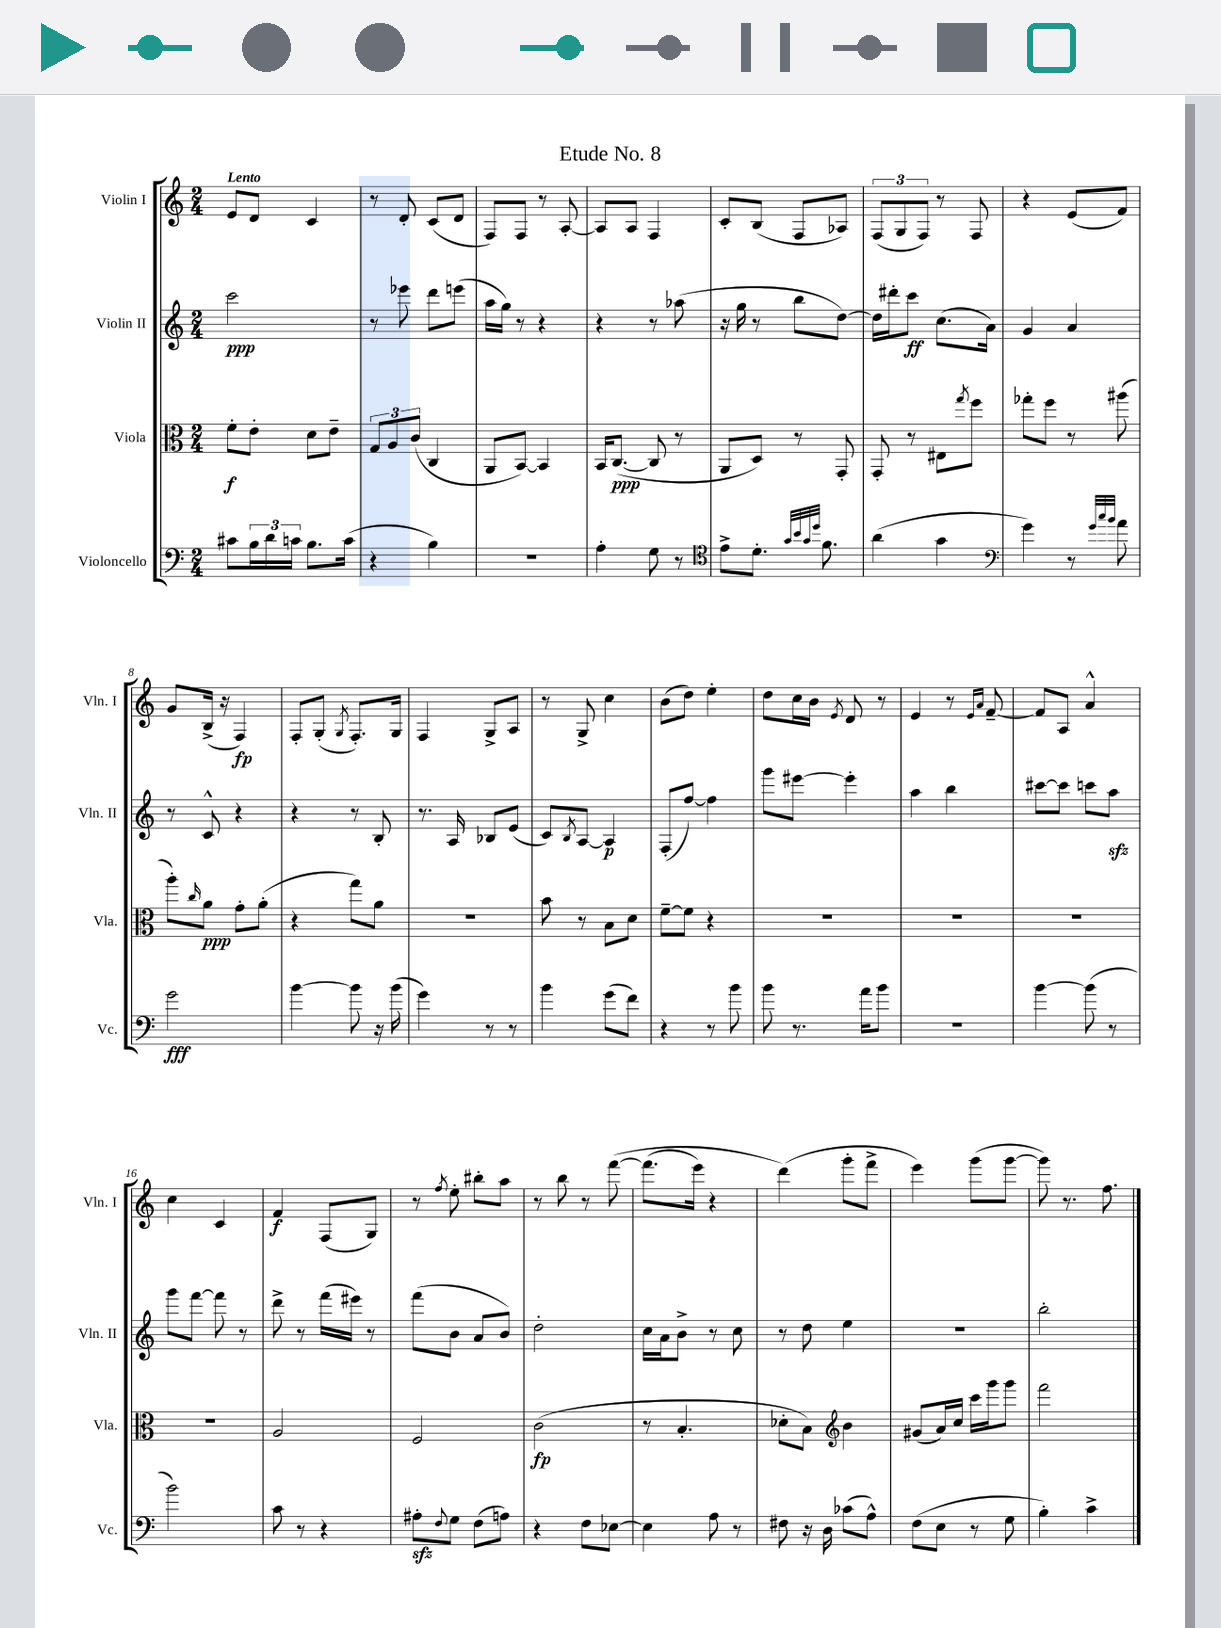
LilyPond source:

\header { title = "Etude No. 8" }
<<
\new StaffGroup <<
\new Staff = "s0" \with { instrumentName = "Violin I" shortInstrumentName = "Vln. I" } {
    \clef treble \key c \major \numericTimeSignature \time 2/4 \tempo "Lento"
    e'8 d'8 c'4 |
    r8 d'8-. c'8( d'8 |
    f8) f8 r8 a8~-. |
    a8 a8 f4 |
    c'8-. b8( f8 aes8) |
    \tuplet 3/2 { f8( g8 f8) } r8 f8 |
    r4 e'8( f'8) |
    g'8 b16->( r16 f4\fp) |
    f8-. g8-.( \acciaccatura { g8 } f8.-.) g16 |
    f4 g8-> a8 |
    r8 g8-> c''4 |
    b'8( d''8) e''4-. |
    d''8 c''16 b'16 \acciaccatura { e'8 } d'8 r8 |
    e'4 r8 \grace { e'16 a'16 } f'8~-- |
    f'8 a8 a'4-^ |
    c''4 c'4 |
    f'4\f f8( g8) |
    r8 \acciaccatura { f''8 } e''8-. bis''8-. a''8 |
    r8 b''8 r8 f'''8~\( |
    f'''8.( e'''16) r4 |
    d'''4(\) g'''8-. f'''8-> |
    e'''4) g'''8( g'''8~ |
    g'''8) r8. f''8. \bar "|." |
}
\new Staff = "s1" \with { instrumentName = "Violin II" shortInstrumentName = "Vln. II" } {
    \clef treble \key c \major \numericTimeSignature \time 2/4
    c'''2\ppp |
    r8 ees'''8 d'''8 e'''8( |
    a''16 g''16) r8 r4 |
    r4 r8 aes''8( |
    r16 g''16 r8 b''8 d''8~) |
    d''16 dis'''16-. c'''8\ff c''8.( a'16) |
    g'4 a'4 |
    r8 c'8-^ r4 |
    r4 r8 b8-. |
    r8. a16 bes8 e'8( |
    c'8) \acciaccatura { b8 } a8~ a4\p |
    f8-.( f''8~) f''4 |
    g'''8 eis'''8~ eis'''4-. |
    a''4 b''4 |
    cis'''8~ cis'''8 c'''8 a''8\sfz |
    g'''8 f'''8~ f'''8 r8 |
    d'''8-> r8 f'''16( eis'''16) r8 |
    f'''8( b'8 a'8 b'8) |
    d''2-. |
    c''16 a'16 b'8-> r8 c''8 |
    r8 d''8 e''4 |
    r2 |
    b''2-. \bar "|." |
}
\new Staff = "s2" \with { instrumentName = "Viola" shortInstrumentName = "Vla." } {
    \clef alto \key c \major \numericTimeSignature \time 2/4
    f'8-.\f e'8-. d'8 e'8-- |
    \tuplet 3/2 { g8 a8 c'8( } c4 |
    a,8 b,8~) b,4 |
    b,16 c8.~\ppp( c8 r8 |
    a,8 d8) r8 g,8-. |
    g,8-. r8 eis8 \acciaccatura { g''8 } f''8 |
    ges''8-. f''8 r8 ais''8( |
    a''8-.) \grace { c''16 } a'8\ppp g'8-. a'8-.( |
    r4 g''8) a'8 |
    R2 |
    b'8 r8 b8 d'8 |
    f'8~-- f'8 r4 |
    R2 |
    R2 |
    R2 |
    R2 |
    a2 |
    f2 |
    c'2\fp( |
    r8 b4.-. |
    des'8-. b8) \clef treble b'4 |
    gis'8( a'16) c''16 c'''16 g'''16 g'''8 |
    f'''2 \bar "|." |
}
\new Staff = "s3" \with { instrumentName = "Violoncello" shortInstrumentName = "Vc." } {
    \clef bass \key c \major \numericTimeSignature \time 2/4
    cis'8 \tuplet 3/2 { b16 d'16 c'16 } b8. c'16( |
    r4 b4) |
    R2 |
    a4-. g8 r8 |
    \clef tenor e'8-> d'8.-. \grace { g'32 b'32 g'32 d''32 } f'8. |
    a'4( g'4 |
    \clef bass g'4) r8 \grace { g'32 c''32 b'32 } a'8 |
    g'2\fff |
    b'4~ b'8 r16 b'16( |
    g'4) r8 r8 |
    b'4 g'8( f'8) |
    r4 r8 b'8 |
    b'8 r8. a'16 b'8 |
    R2 |
    b'4~ b'8( r8 |
    b'2) |
    c'8 r8 r4 |
    ais8-.\sfz \appoggiatura { f8 } g8 f8( a8) |
    r4 f8 ees8~ |
    ees4 a8 r8 |
    fis8 r16 d16 ces'8( a8-^) |
    f8( e8 r8 g8 |
    b4-.) c'4-> \bar "|." |
}
>>
>>
